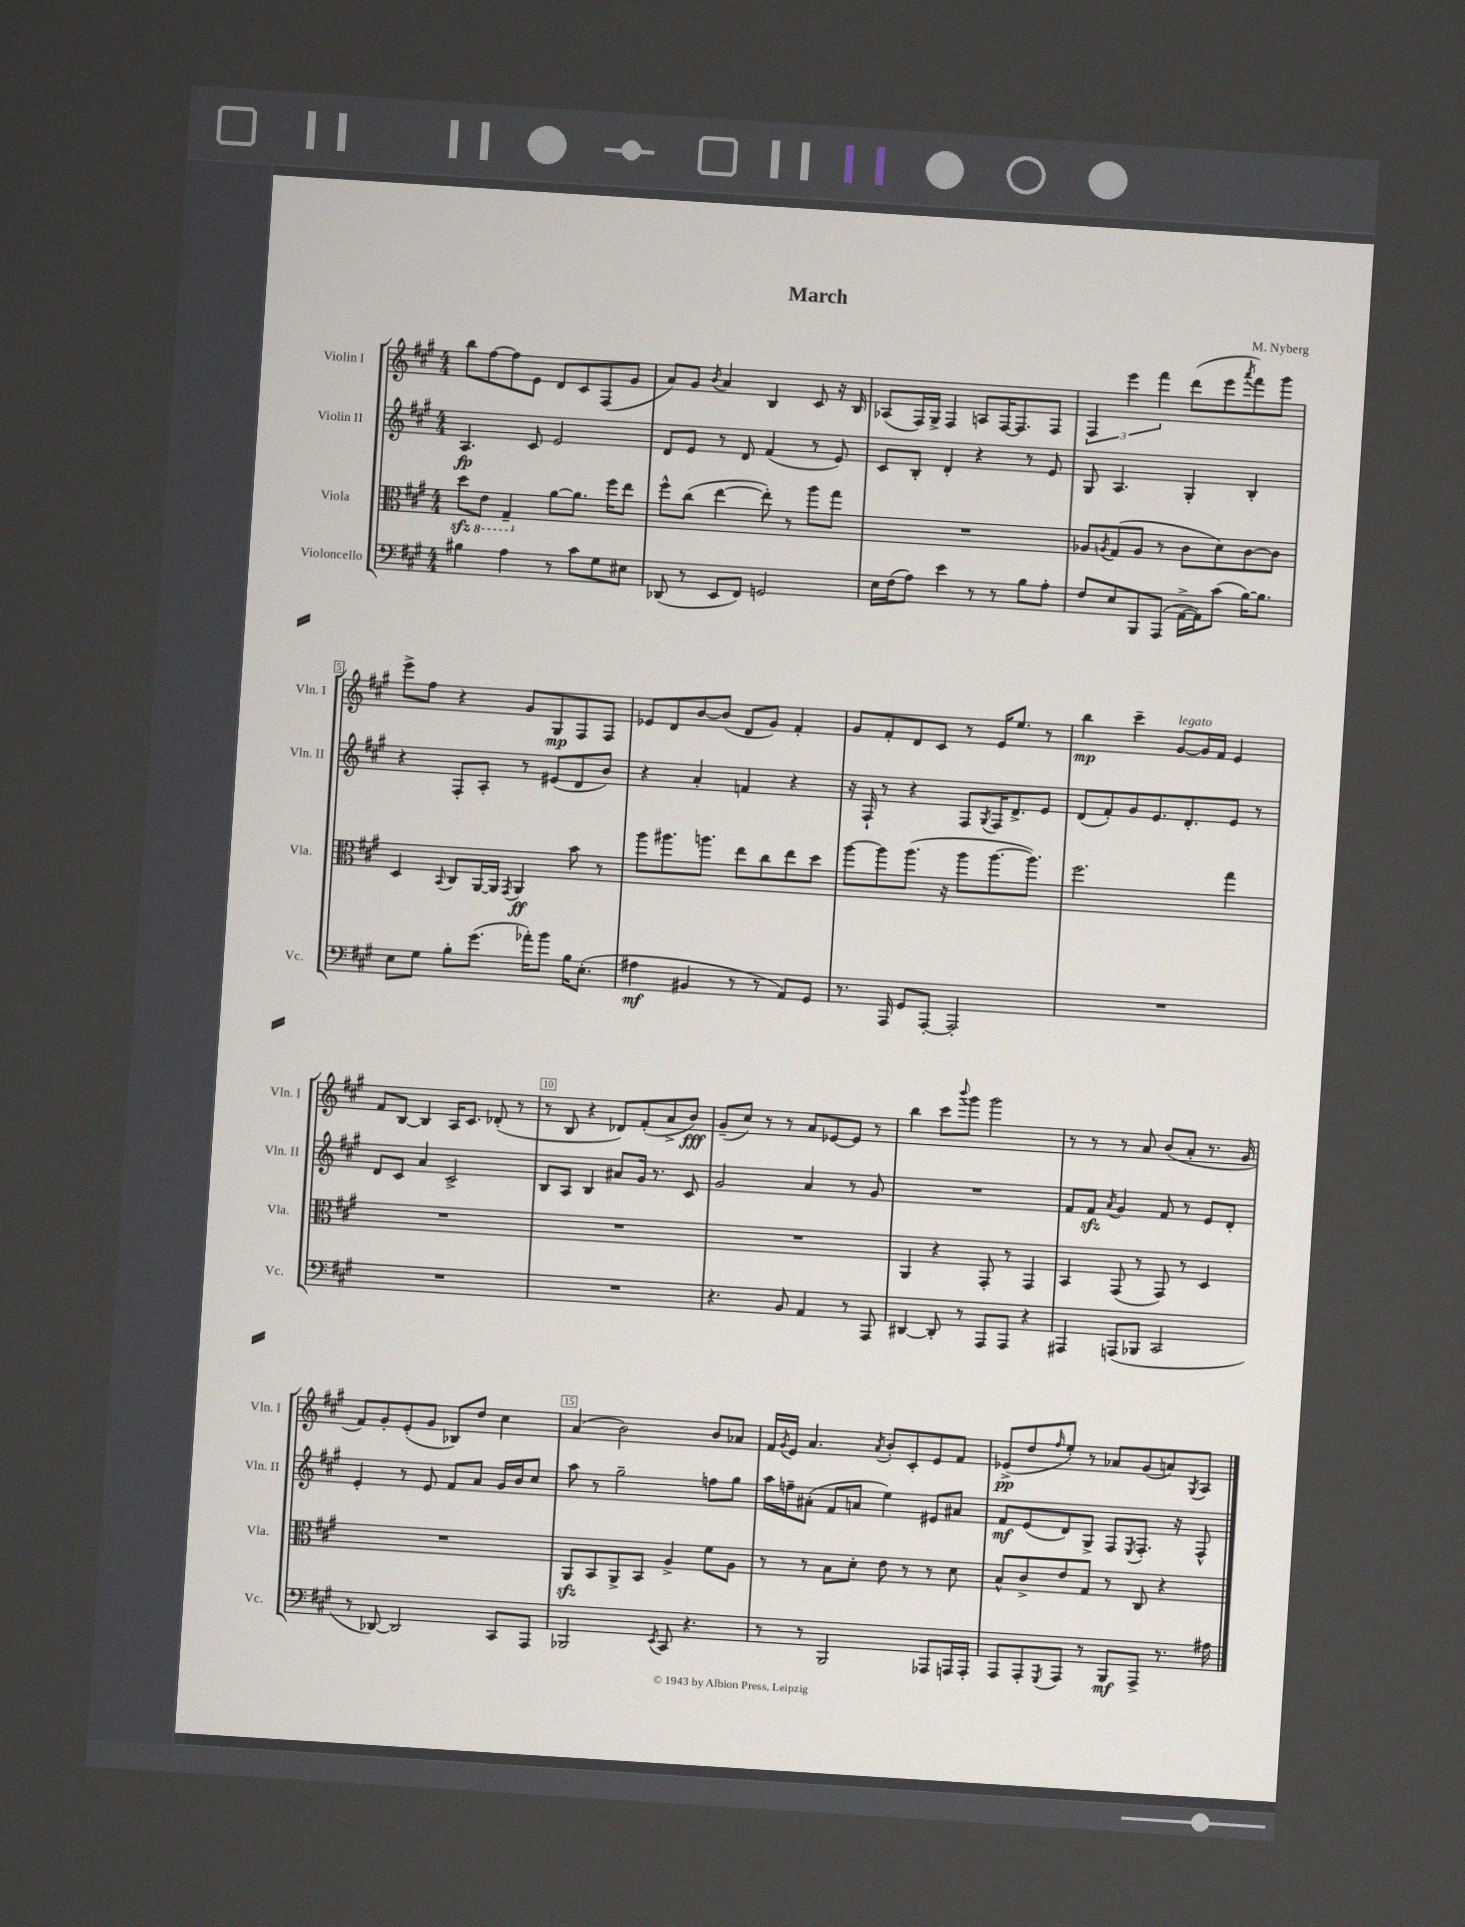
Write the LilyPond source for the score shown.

\header { title = "March" composer = "M. Nyberg" }
<<
\new StaffGroup <<
\new Staff = "s0" \with { instrumentName = "Violin I" shortInstrumentName = "Vln. I" } {
    \clef treble \key a \major \numericTimeSignature \time 4/4
    b''8 fis''8~ fis''8 e'8 d'8 cis'8 fis8( gis'8 |
    a'8) gis'8 \acciaccatura { b'8 } a'4 b4 cis'8 r16 b16 |
    aes8( fis16) gis16-> fis4 a8 fis16~ fis8. fis8 |
    \tuplet 3/2 { fis4 e'''4 fis'''4 } d'''8( e'''8 \acciaccatura { a'''8 } fis'''8) gis'''8 |
    e'''8-> fis''8 r4 gis'8 gis8\mp fis8 fis8 |
    ees'8 d'8 b'8~ b'8( d'8 gis'8) fis'4-. |
    gis'8 fis'8-. d'8 cis'8 r8 e'16 e''8. r8 |
    b''4\mp cis'''4-- gis'8~^\markup { \italic "legato" } gis'16 fis'16 e'4 |
    fis'8 b8~ b4 a16 cis'8. des'8-.( r8 |
    r8 b8 r4 des'8) fis'8-.( a'8-> b'8\fff) |
    gis'8--( cis''8) r8 r8 a'8 ees'8~ ees'8 r8 |
    b''4 cis'''8 \appoggiatura { b'''8 } gis'''8 gis'''2 |
    r8 r8 r8 a'8 b'8( a'8-. r8. gis'16 |
    fis'8) gis'8-. e'8-.( gis'8 bes8) d''8 cis''4 |
    a'4( b'2) b'8 aes'8 |
    fis'16 \acciaccatura { gis'8 } e'16 a'4. \acciaccatura { a'8 } b'8-. cis'8-. e'8 fis'8 |
    ees'8->\pp( d''8 \grace { fis''16 } e''8-.) r8 aes'8 gis'8( a'8) \acciaccatura { gis8 } a8 \bar "|." |
}
\new Staff = "s1" \with { instrumentName = "Violin II" shortInstrumentName = "Vln. II" } {
    \clef treble \key a \major \numericTimeSignature \time 4/4
    a4.\fp cis'8 e'2 |
    d'8 e'8 r8 d'8 fis'4( r8 e'8) |
    cis'8 b8-. d'4-. r4 r8 e'8 |
    gis8 a4. gis4-. b4-. |
    r4 fis8-. a8-. r8 eis'8( d'8 b'8) |
    r4 a'4-. f'4 r4 |
    r16 fis16-! r8 r4 fis8 \acciaccatura { gis8 } fis16 d'8.-> e'8 |
    d'8( fis'8-.) gis'8 e'8. d'8.-. e'8 r8 |
    d'8 cis'8 a'4 cis'2-> |
    b8 a8 b4 ais'8 gis'16 r8. cis'8 |
    gis'2 a'4 r8 gis'8 |
    R1 |
    fis'8 fis'8\sfz \acciaccatura { a'8 } gis'4 fis'8 r8 e'8 d'8-. |
    e'4-. r8 e'8 fis'8 a'8 gis'16 b'16 cis''8 |
    a''8 r8 gis''2-- f''8 gis''8 |
    a''16 f''16-- ais'8-.( fis'8 a'8 e''4) eis'8 ais'8 |
    fis'8\mf e'8( d'8) gis8-> fis8 \acciaccatura { e8 } fis8.-. r16 fis8-^ \bar "|." |
}
\new Staff = "s2" \with { instrumentName = "Viola" shortInstrumentName = "Vla." } {
    \clef alto \key a \major \numericTimeSignature \time 4/4
    d''8\sfz \ottava #-1 e8 gis,4-- \ottava #0 a'8~ a'8. fis''16 e''8 |
    fis''8-^ cis''8( e''4~ e''8-.) r8 a''8 gis''8 |
    R1 |
    aes8 \acciaccatura { a8 } gis8( a8 r8 cis'8 d'8) cis'8~ cis'8 |
    d4 \appoggiatura { b,8 } cis8 a,16~ a,16 \acciaccatura { gis,8 } a,4\ff b'8 r8 |
    a''8 ais''8. a''8. e''8 cis''8 e''8 d''8 |
    a''8~ a''8 a''8.( r16 a''8 a''8.~ a''8.) |
    fis''2. gis''4 |
    R1 |
    R1 |
    R1 |
    a,4 r4 gis,8-. r8 gis,4 |
    b,4 gis,8( r8 gis,8) r8 d4 |
    R1 |
    a,8\sfz b,8 a,8-> b,8 a4-> fis'8 a8 |
    r8 r8 b8 d'8-. e'8 r8 r8 d'8 |
    b8-^ cis'8-> e'8 gis8 r8 cis8 r4 \bar "|." |
}
\new Staff = "s3" \with { instrumentName = "Violoncello" shortInstrumentName = "Vc." } {
    \clef bass \key a \major \numericTimeSignature \time 4/4
    bis4 a4 r8 cis'8 gis8 eis8 |
    des,8( r8 e,8 fis,8) g,2 |
    e16 fis16( a8) e'4 r8 r8 b8 a8-. |
    fis8 e8 b,,8 a,,8( a,16~-> a,16) cis'8( b16~) b8. |
    e8 gis8 b8-. gis'8.( aes'16-.) b'8 b16 e8.-.( |
    ais4\mf bis,4 r8 r8 a,8) gis,8 |
    r8. a,,16 gis,8 a,,8~-. a,,2-. |
    R1 |
    R1 |
    R1 |
    r4. b,8 a,4 r8 a,,8 |
    dis,4~ dis,8-. r8 a,,8 a,,8 r4 |
    ais,,4 a,,8( bes,,8 cis,2 |
    r8 des,8~) des,2 cis,8 a,,8 |
    bes,,2 \acciaccatura { e,8 } cis,8 r4. |
    r8 r8 b,,2 aes,,8 a,,16 a,,16-. |
    a,,8 a,,8-. \acciaccatura { gis,,8 } a,,8 r8 b,,8\mf a,,8-> r8. ais16 \bar "|." |
}
>>
>>
\layout { \context { \Score \override BarNumber.break-visibility = ##(#f #t #t) barNumberVisibility = #(every-nth-bar-number-visible 5) \override BarNumber.stencil = #(make-stencil-boxer 0.1 0.3 ly:text-interface::print) } }
